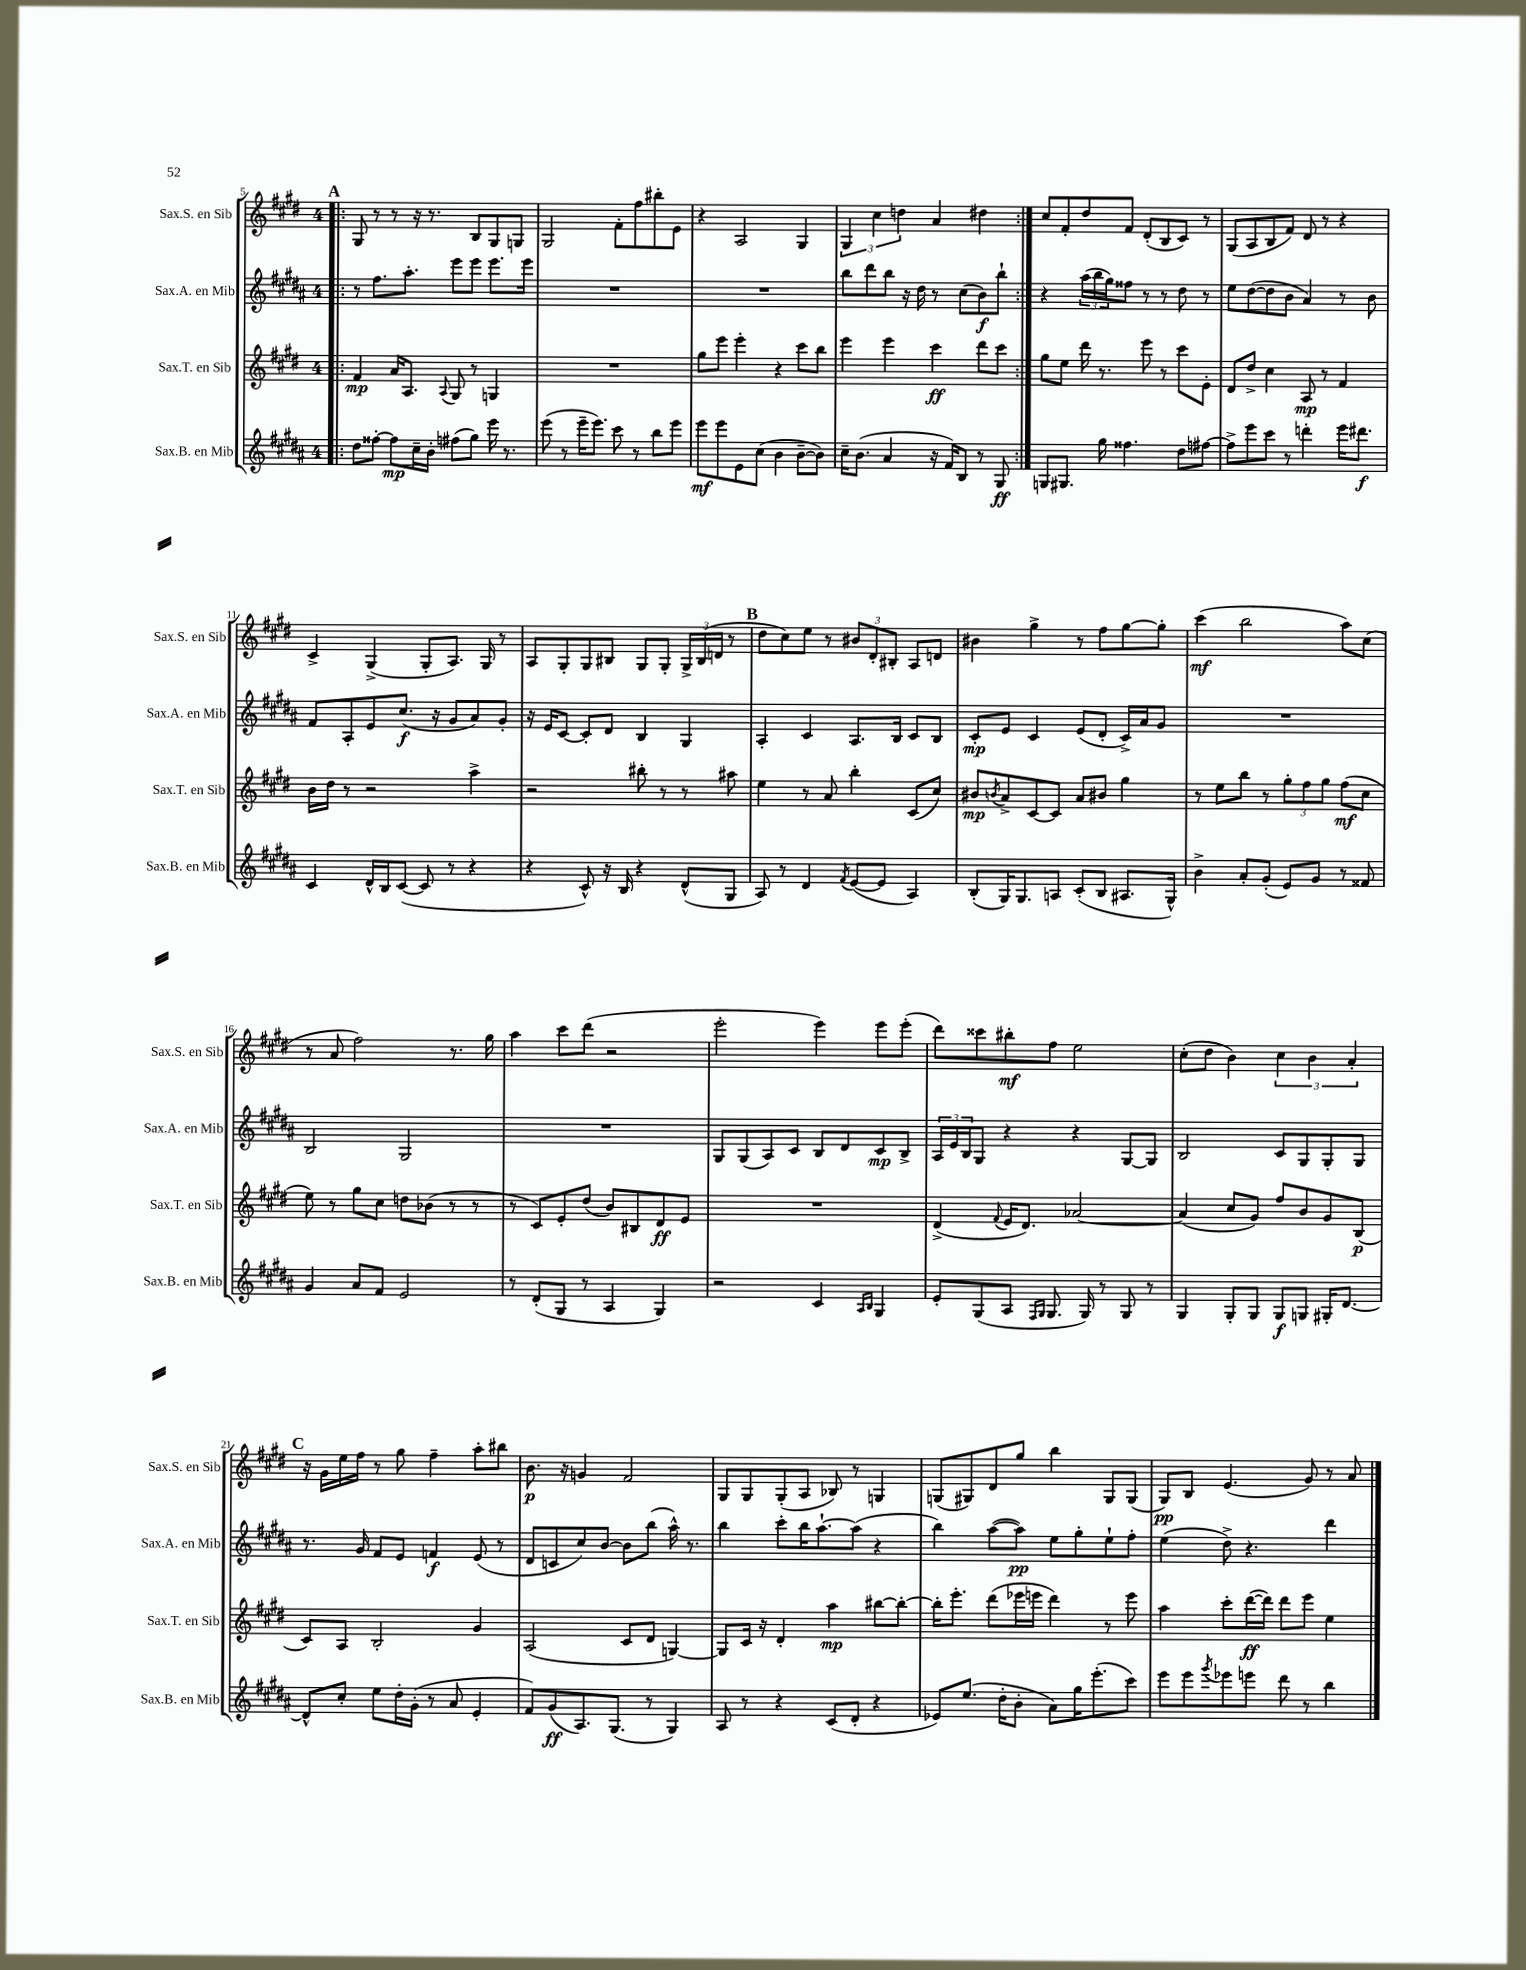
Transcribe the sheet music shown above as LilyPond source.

<<
\new StaffGroup <<
\new Staff = "s0" \with { instrumentName = "Sax.S. en Sib" shortInstrumentName = "Sax.S. en Sib" } {
    \clef treble \key e \major \once \override Staff.TimeSignature.style = #'single-digit \time 4/4
    \repeat volta 2 { \mark \markup { \bold "A" } \bar ".|:" gis8 r8 r8 r16 r8. b8 gis8 g8 |
    gis2 fis'8-. fis''8 bis''8-. e'8 |
    r4 a2 gis4 |
    \tuplet 3/2 { gis4 cis''4 d''4 } a'4 dis''4 | }
    cis''8 fis'8-. dis''8 fis'8 dis'8-.( b8 cis'8) r8 |
    gis8( a8 b8 fis'8) dis'8 r8 r4 |
    cis'4-> gis4->( gis8-. a8.) gis16 r8 |
    a8 gis8-. gis8 bis8 gis8 gis8-. \tuplet 3/2 { gis16-> bis16( d'16 } r8 |
    \mark \markup { \bold "B" } dis''8 cis''8) e''8 r8 \tuplet 3/2 { bis'8 dis'8-. bis8-. } a8 d'8 |
    bis'4 gis''4-> r8 fis''8 gis''8~ gis''8-. |
    cis'''4\mf( b''2 a''8) cis''8( |
    r8 a'8 fis''2) r8. gis''16 |
    a''4 cis'''8 dis'''8( r2 |
    e'''2-. e'''4) e'''8 e'''8-.( |
    dis'''8) cisis'''8 bis''8-.\mf fis''8 e''2 |
    cis''8-.( dis''8 b'4) \tuplet 3/2 { cis''4 b'4 a'4-. } |
    \mark \markup { \bold "C" } r16 gis'16 e''16 fis''16 r8 gis''8 fis''4-- a''8-. bis''8 |
    b'8.\p r16 g'4 fis'2 |
    gis8 gis8 gis8-.( a8 bes8) r8 g4 |
    g8( gis8) dis'8 gis''8 b''4 gis8 gis8( |
    gis8\pp) b8 e'4.( gis'8) r8 a'8 \bar "|." |
}
\new Staff = "s1" \with { instrumentName = "Sax.A. en Mib" shortInstrumentName = "Sax.A. en Mib" } {
    \clef treble \key b \major \once \override Staff.TimeSignature.style = #'single-digit \time 4/4
    \repeat volta 2 { \mark \markup { \bold "A" } \bar ".|:" r8 fis''8. ais''8.-. e'''8 e'''8 e'''8. e'''16 |
    R1 |
    R1 |
    b''8 dis'''8 b''8 r16 dis''16 r8 cis''8( b'8\f) b''8-! | }
    r4 \tuplet 3/2 { ais''16( b''16 gis''16) } fisis''8 r8 r8 dis''8 r8 |
    e''8 dis''8~( dis''8 b'8 ais'4) r8 b'8 |
    fis'8 ais8-. e'8 cis''8.\f( r16 gis'8 ais'8) gis'8-. |
    r16 e'16 cis'8~ cis'8-. dis'8 b4 gis4 |
    \mark \markup { \bold "B" } ais4-. cis'4 ais8. b16 cis'8 b8 |
    cis'8-.\mp e'8 cis'4 e'8( dis'8-. cis'16->) ais'16 gis'8 |
    R1 |
    b2 gis2 |
    R1 |
    gis8 gis8( ais8) cis'8 b8 dis'8 cis'8\mp b8-> |
    \tuplet 3/2 { ais16 e'16 b16 } gis8 r4 r4 gis8~ gis8 |
    b2 cis'8 gis8 gis8-. gis8 |
    \mark \markup { \bold "C" } r8. gis'16 fis'8 e'8 f'4\f e'8( r8 |
    dis'8 c'8 cis''8) b'8~ b'8 b''8( ais''16-^) r8. |
    b''4 cis'''8-. b''16 ais''8.~-! ais''8( r4 |
    b''4) ais''8~( ais''8\pp) e''8 gis''8-. e''8-! fis''8-. |
    e''4( dis''8->) r4. dis'''4 \bar "|." |
}
\new Staff = "s2" \with { instrumentName = "Sax.T. en Sib" shortInstrumentName = "Sax.T. en Sib" } {
    \clef treble \key e \major \once \override Staff.TimeSignature.style = #'single-digit \time 4/4
    \repeat volta 2 { \mark \markup { \bold "A" } \bar ".|:" fis'4\mp a'16 a8. \appoggiatura { a8 } gis8 r8 g4 |
    R1 |
    gis''8 e'''8 e'''4-. r4 cis'''8 b''8 |
    e'''4 e'''4 cis'''4\ff dis'''8 cis'''8 | }
    gis''8 e''8 dis'''16 r8. e'''8 r8 cis'''8 e'8-. |
    dis'8 dis''8-> cis''4 a8\mp r8 fis'4 |
    b'16 dis''16 r8 r2 a''4-> |
    r2 bis''8-. r8 r8 ais''8 |
    \mark \markup { \bold "B" } e''4 r8 a'8 b''4-. cis'8( cis''8) |
    bis'8\mp \acciaccatura { b'8 } a'8-> cis'8~ cis'8 a'8 bis'8 gis''4 |
    r8 e''8 b''8 r8 \tuplet 3/2 { gis''8-. fis''8 gis''8 } fis''8\mf( cis''8 |
    e''8) r8 gis''8 cis''8 d''8 bes'8( r8 r8 |
    r8 cis'8) e'8-. dis''8( b'8) bis8 dis'8\ff e'8 |
    R1 |
    dis'4->( \appoggiatura { fis'8 } e'16 dis'8.) aes'2~ |
    aes'4( cis''8 gis'8) fis''8 b'8 gis'8 b8\p( |
    \mark \markup { \bold "C" } cis'8) a8 b2-. gis'4 |
    a2( cis'8 dis'8 g4~) |
    g8 cis'16 r16 dis'4-. a''4\mp bis''8~ bis''8~-. |
    bis''16-. e'''8.-. dis'''8( ees'''16 e'''16 dis'''4) r8 e'''8 |
    a''4 cis'''8-. dis'''16~\ff( dis'''16) dis'''8 e'''8 e''4 \bar "|." |
}
\new Staff = "s3" \with { instrumentName = "Sax.B. en Mib" shortInstrumentName = "Sax.B. en Mib" } {
    \clef treble \key b \major \once \override Staff.TimeSignature.style = #'single-digit \time 4/4
    \repeat volta 2 { \mark \markup { \bold "A" } \bar ".|:" dis''8 fisis''8~-. fisis''8\mp cis''16-- b'16-. fis''8( gis''8) e'''16 r8. |
    e'''8( r8 e'''16-- e'''8.) cis'''8 r8 b''8 e'''8 |
    e'''8\mf e'''8 e'8 cis''8( b'4 b'8~-- b'8) |
    cis''16-- b'8.( ais'4 r16 fis'16) b8 r8 gis8\ff | }
    g8 gis8. gis''16 fisis''4. dis''8 fis''8~ |
    fis''8-> e'''8 cis'''8 r8 d'''4-. e'''16 dis'''8.\f |
    cis'4 dis'16-^ b16 cis'8~( cis'8 r8 r4 |
    r4 cis'8-^) r16 b16 r4 dis'8-^( gis8 |
    \mark \markup { \bold "B" } ais8) r8 dis'4 \acciaccatura { fis'8 } e'8~( e'8 ais4) |
    b8-.( gis16) gis8. a8 cis'8-.( b8 ais8. gis16-^) |
    b'4-> ais'8-. gis'8-.( e'8) gis'8 r8 fisis'8 |
    gis'4 ais'8 fis'8 e'2 |
    r8 dis'8-.( gis8 r8 ais4 gis4) |
    r2 cis'4 \grace { ais16 b16 } gis4 |
    e'8-. gis8( ais8 \grace { fis16 gis16 } gis8. gis16) r8 gis8 r8 |
    gis4 gis8-. gis8 gis8\f g8 gis16-. dis'8.~ |
    \mark \markup { \bold "C" } dis'8-^ cis''8-. e''8 dis''16-. gis'16-.( r8 ais'8 e'4-. |
    fis'8) gis'8\ff( ais8.) gis8.( r8 gis4) |
    ais8 r8 r4 cis'8( dis'8-. r4 |
    ees'8) e''8.( dis''16-. b'8-. ais'8) gis''16 e'''8.-.( cis'''8) |
    e'''8 e'''8 \acciaccatura { gis'''8 } ees'''8 e'''8 dis'''8 r8 b''4 \bar "|." |
}
>>
>>
\layout { \context { \Score currentBarNumber = #5 } }
